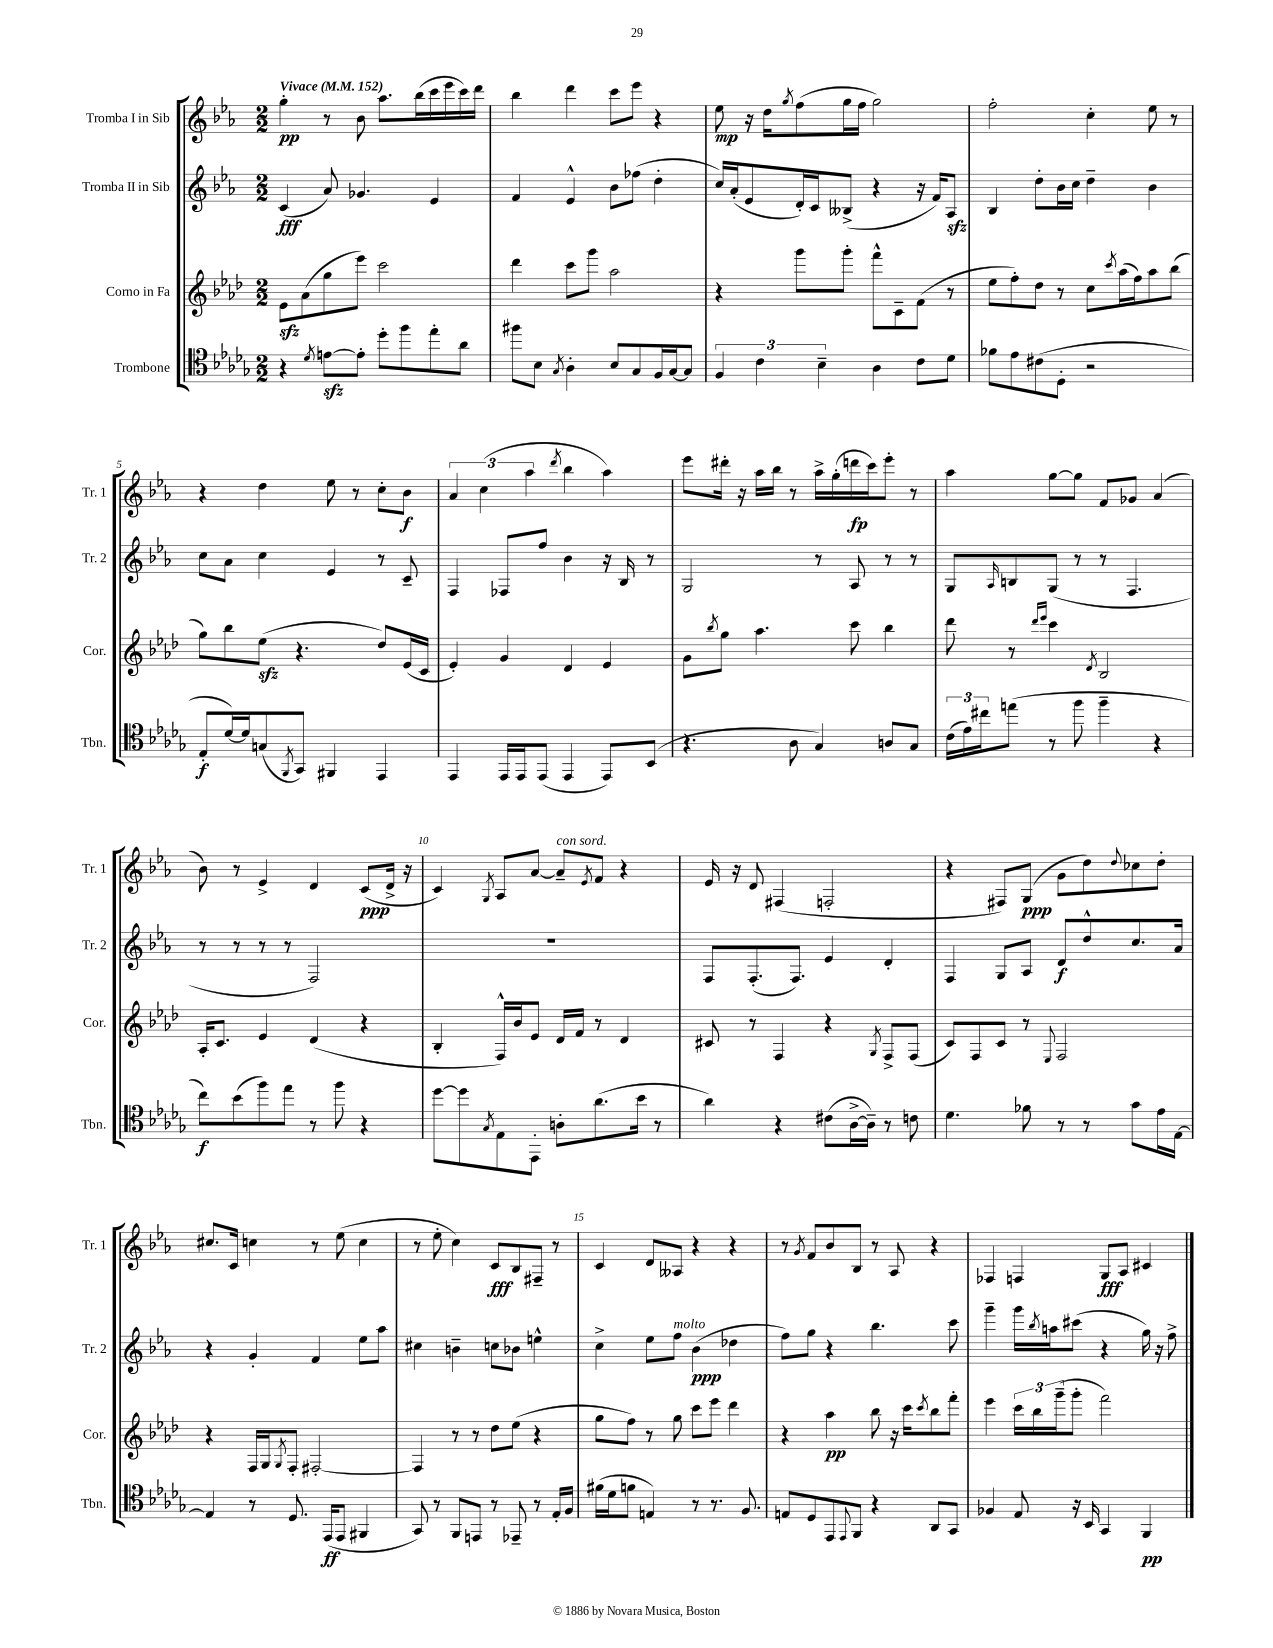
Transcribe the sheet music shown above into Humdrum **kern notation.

**kern	**kern	**kern	**kern
*staff4	*staff3	*staff2	*staff1
*clefC4	*clefG2	*clefG2	*clefG2
*k[b-e-a-d-g-]	*k[b-e-a-d-]	*k[b-e-a-]	*k[b-e-a-]
*M2/2	*M2/2	*M2/2	*M2/2
*MM152	*MM152	*MM152	*MM152
4r	8e-	(4c	4gg'
.	(8a-	.	.
8qd-	.	.	.
[8e	8gg	8a-)	8r
8e']	8eee-)	4.g-	8b-
8dd-'	2ccc	.	8.aa-
8ff	.	.	.
.	.	.	(16bb-
8ee-'	.	4e-	16ccc
.	.	.	16eee-
8a-	.	.	16ccc)
.	.	.	16ddd
=	=	=	=
8ff#	4ddd-	4f	4bb-
8B-	.	.	.
8qG-	.	.	.
4A-'	8ccc	4e-^^	4ddd
.	8ggg	.	.
8B-	2aa-	8b-	8ccc
8G-	.	(8ff-	8eee-
16F	.	4dd'	4r
[16G-	.	.	.
8G-]	.	.	.
=	=	=	=
6F	4r	16cc)	8ee-
.	.	(16a-'	.
.	.	8e-	16r
6c	.	.	.
.	.	.	16dd
.	.	.	8qgg
.	8ggg	16d')	(8ff
.	.	16c	.
6B-~	.	.	.
.	8ggg'	(8B--^	16gg
.	.	.	16ff
4A-	8fff^^	4r	2gg)
.	8c~	.	.
8c	(8f	16r	.
.	.	16f)	.
8d-	8r	8A-	.
=	=	=	=
8f-	8ee-	4B-	2ff'
8e-	8ff')	.	.
(8c#	8dd-	8dd'	.
8D-'	8r	16b-	.
.	.	16cc	.
2r	8cc	4dd~	4cc'
.	8qccc	.	.
.	(16aa-	.	.
.	16ff)	.	.
.	8aa-	4b-	8ee-
.	(8bb-	.	8r
=	=	=	=
8E-'	8gg)	8cc	4r
[16d-)	8bb-	8a-	.
16d-]	.	.	.
(8G	(8ee-	4cc	4dd
8qFF	.	.	.
8GG-)	4.r	.	.
4FF#	.	4e-	8ee-
.	.	.	8r
4EE-	8dd-)	8r	8cc'
.	(16e-	8c~	8b-
.	16c	.	.
=	=	=	=
4EE-	4e-')	4F	6a-
.	.	.	(6cc
16EE-	4g	8F-	.
16EE-	.	.	.
.	.	.	6aa-
(8EE-	.	8ff	.
.	.	.	8qddd
4EE-	4d-	4b-	4bb-
8EE-)	4e-	16r	4aa-)
.	.	16B-	.
(8BB-	.	8r	.
=	=	=	=
4.r	8g	2G	8eee-
.	8qbb-	.	.
.	8gg	.	16ddd#'
.	.	.	16r
.	4.aa-	.	16aa-
.	.	.	16bb-
8A-	.	.	8r
4G-)	.	8r	16aa-^
.	.	.	(16gg'
.	8ccc	8A-	16ddd
.	.	.	16ccc)
8A	4bb-	8r	8eee-'
8G-	.	8r	8r
=	=	=	=
(24c	8ddd-	8G	4aa-
24e-)	.	.	.
24cc#	.	.	.
.	.	16qqA-	.
(8ee	8r	8B	.
.	16qqddd-	.	.
.	16qqeee-	.	.
8r	4ccc	(8G	[8gg
8ff	.	8r	8gg]
.	8qd-	.	.
4ff~	2B-	8r	8f
.	.	4.F	8g-
4r	.	.	(4a-
=	=	=	=
8cc)	16A-'	8r	8b-)
.	8.c	.	.
(8b-	.	8r	8r
8ff)	4e-	8r	4e-^
8ee-	.	8r	.
8r	(4d-	2F)	4d
8ff	.	.	.
4r	4r	.	(8c
.	.	.	16d^
.	.	.	16r
=	=	=	=
[8dd-	4B-'	1r	4c)
8dd-]	.	.	.
8qG-	.	.	8qG
8E-	16F^^)	.	8A-
.	16b-	.	.
8EE-'	8e-	.	[8a-
8A'	16d-	.	8a-~]
.	16f	.	.
.	.	.	8qe-
(8.a-	8r	.	8f
.	4d-	.	4r
16b-	.	.	.
8r	.	.	.
=	=	=	=
4a-)	8c#	8F	16e-
.	.	.	16r
.	8r	(8.F'	8d
4r	4F	.	(4F#
.	.	8.F)	.
(8c#	4r	4e-	2F'
[16A-^	.	.	.
16A-~])	.	.	.
.	8qG	.	.
8r	8F^	4d'	.
8c	(8F	.	.
=	=	=	=
4.d-	8c)	4F	4r
.	8F	.	.
.	8c	8G	8F#)
8f-	8r	8A-	(8G
.	8qqE-	.	.
8r	2F	8d	8g
8r	.	8dd^^	8dd)
.	.	.	8qqdd
8g-	.	8.cc	8cc-
16e-	.	.	8dd'
[16E-	.	16a-	.
=	=	=	=
4E-]	4r	4r	8.cc#
.	.	.	16c
8r	16F	4g'	4cc
.	16G	.	.
.	8qG	.	.
8.D-	8F'	.	.
.	[2F#'	4f	8r
(16EE-	.	.	.
8EE-	.	.	(8ee-
4FF#	.	8ee-	4cc
.	.	8aa-	.
=	=	=	=
8GG-)	4F#]	4cc#	8r
8r	.	.	8ee-'
8FF	8r	4b~	4cc)
8EE	8r	.	.
8r	8dd-	8cc	8c
8EE-~	(8ee-	8b-	8B-
8r	4r	4ee^^	8F#~
16E-'	.	.	8r
16F	.	.	.
=	=	=	=
(16f#	8gg	4cc^	4c
16d-	.	.	.
8f	8ff)	.	.
4E)	8r	8ee-	8d
.	8gg	8ff	8A--
8r	8ccc	(4b-	4r
8.r	8eee-	.	.
.	4ddd-	4dd-	4r
8.F	.	.	.
=	=	=	=
8E	4r	8ff)	8r
.	.	.	8qg
8D-	.	8gg	8f
8EE-	4aa-	4r	8b-
8qqEE-	.	.	.
8FF	.	.	8B-
4r	8bb-	4.bb-	8r
.	16r	.	8A-
.	16ccc	.	.
.	8qccc	.	.
8AA-	8bb-	.	4r
8GG-	8fff'	8ccc	.
=	=	=	=
4F-	4eee-	4ggg~	4F-
8E-	24ccc	16ggg	4F
.	24bb-	.	.
.	.	8qbb-	.
.	.	16aa	.
.	(24ggg~	.	.
16r	8ggg'	(8ccc#	.
16BB-	.	.	.
4GG-	2fff)	4r	8G
.	.	.	8A-
4FF	.	16gg)	4c#
.	.	16r	.
.	.	8ff^	.
==	==	==	==
*-	*-	*-	*-
